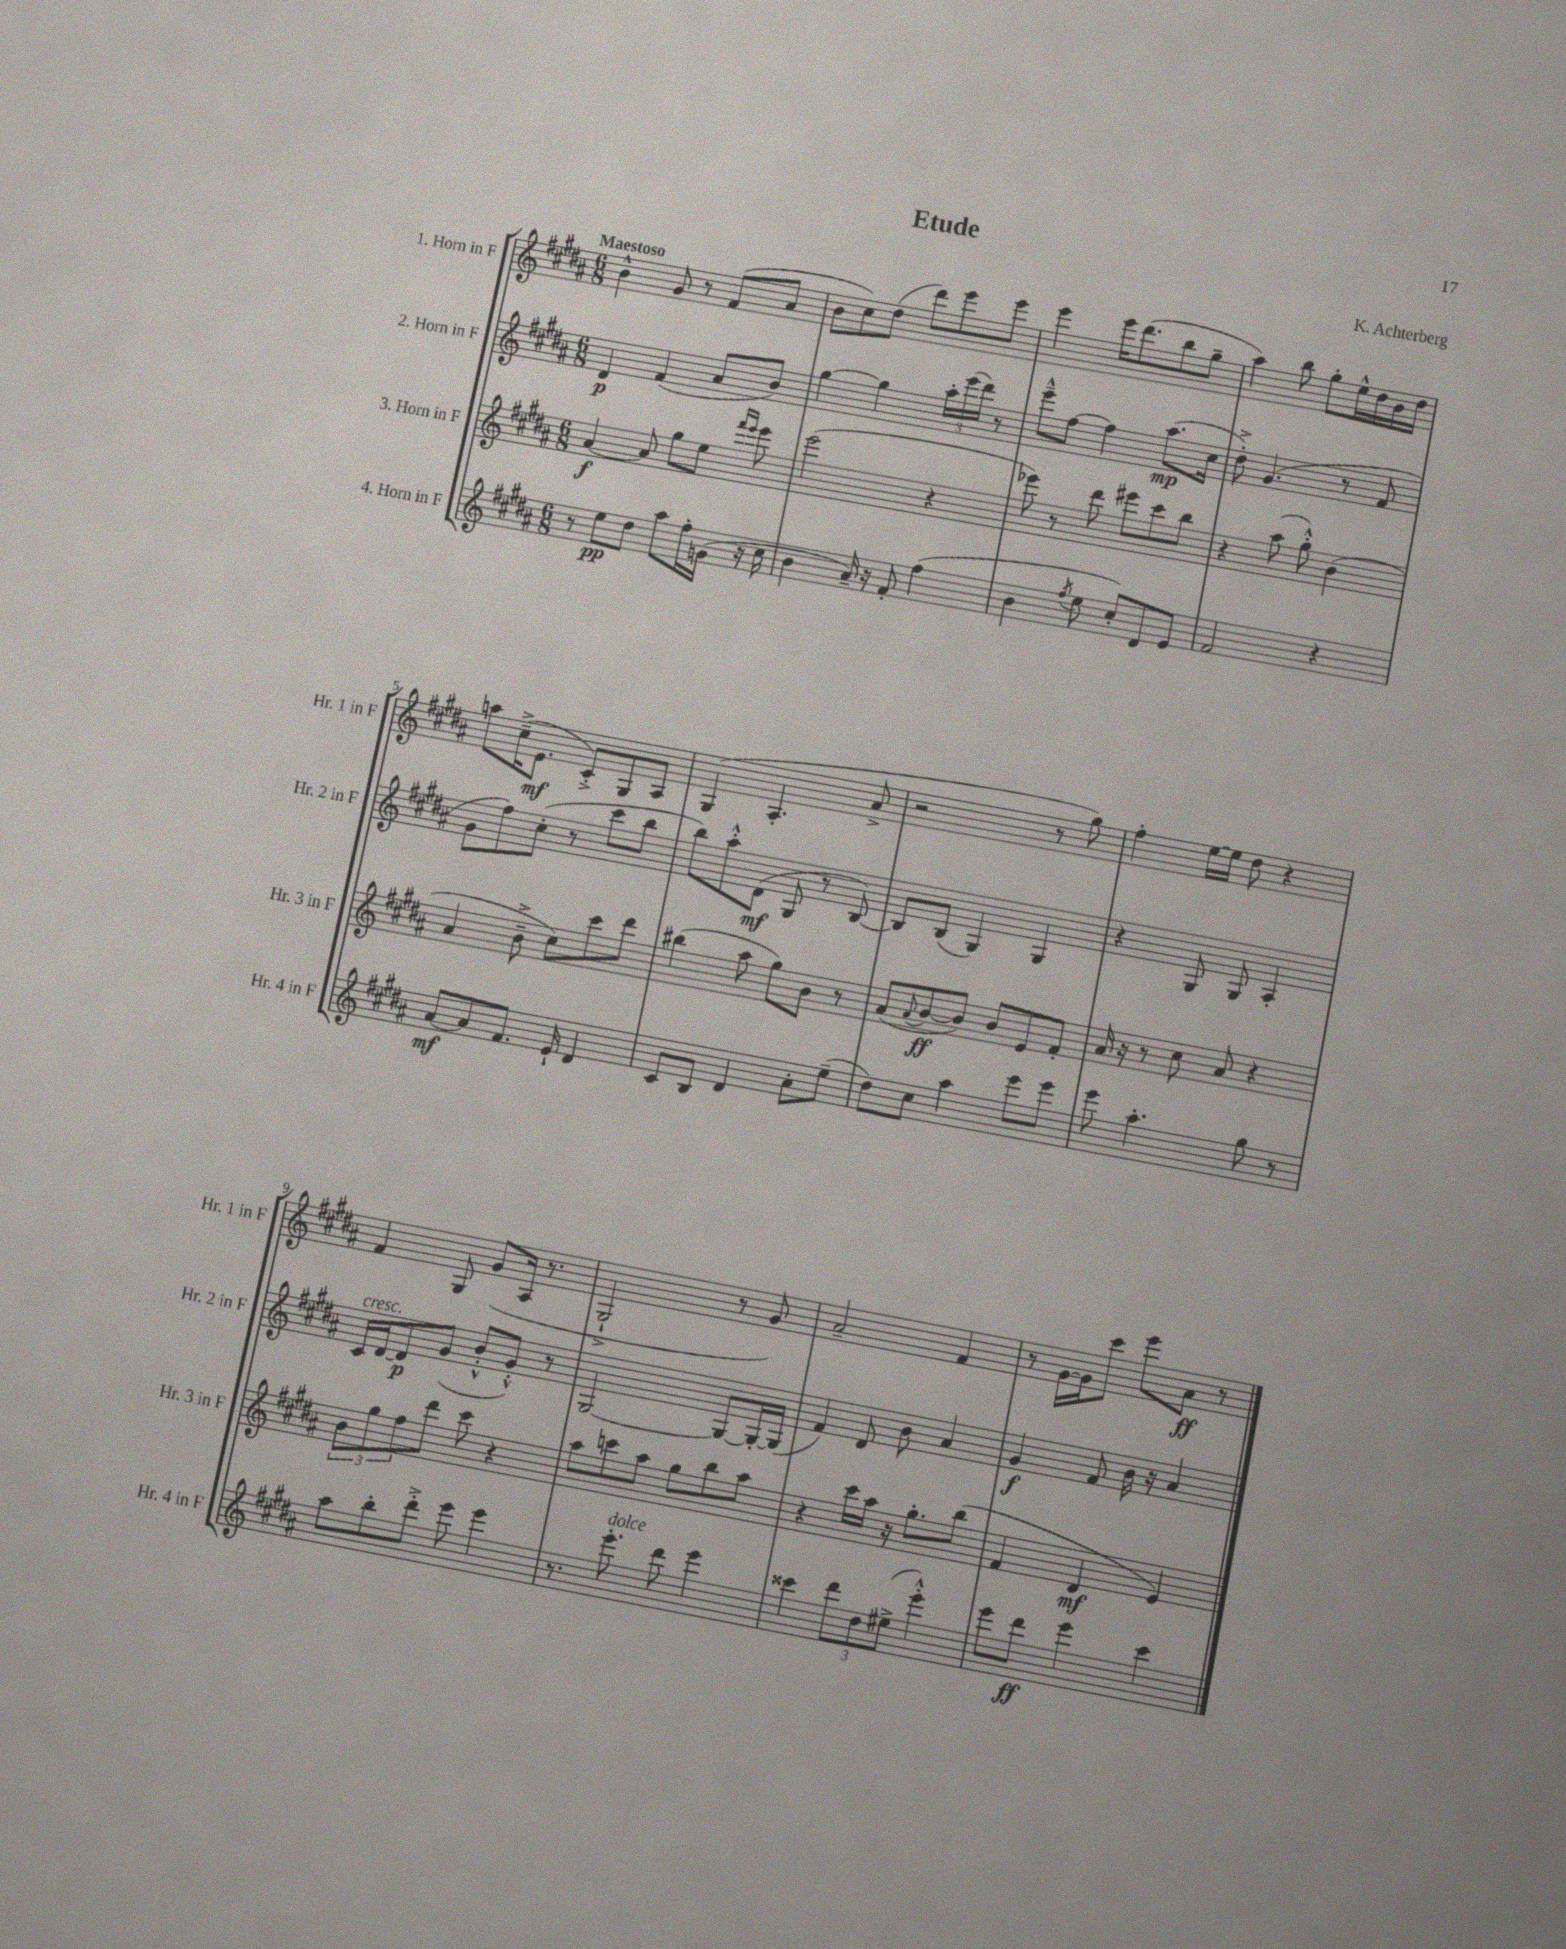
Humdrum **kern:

**kern	**kern	**kern	**kern
*staff4	*staff3	*staff2	*staff1
*clefG2	*clefG2	*clefG2	*clefG2
*k[f#c#g#d#a#]	*k[f#c#g#d#a#]	*k[f#c#g#d#a#]	*k[f#c#g#d#a#]
*M6/8	*M6/8	*M6/8	*M6/8
8r	[4a#	4d#	4b^^
8ee	.	.	.
8dd#	8a#]	(4f#	8g#
8aa#	8gg#	.	8r
16ff#'	8ee	8a#	(8f#
(16g	.	.	.
.	16qqfff#	.	.
.	16qqeee	.	.
16r	8eee	8b)	8a#
16cc#	.	.	.
=	=	=	=
4b	(2eee	[4gg#	8b
.	.	.	8cc#)
16a#~)	.	4gg#]	(8dd#
16r	.	.	.
8f#'	.	.	8ddd#)
(4ff#	4r	24aa#'	8eee
.	.	(24eee	.
.	.	24ddd#)	.
.	.	8r	8eee
=	=	=	=
4b	8eee-)	8eee~^^	4eee
.	8r	[8ff#	.
8qff#	.	.	.
8ee	8ddd#	4ff#]	16eee
.	.	.	(8.ddd#
8cc#')	8eee#	.	.
8d#	8ccc#	(8.aa#	8bb
8e	8bb	.	8gg#~
.	.	16cc#	.
=	=	=	=
2f#	4r	8dd#'^)	4aa#)
.	.	(4.g#	.
.	(8aa#	.	8bb
.	8gg#'^^)	.	8gg#'
4r	(4b	8r	16ee^^
.	.	.	16dd#
.	.	8f#	16b
.	.	.	16dd#
=	=	=	=
[8a#	4a#	8g#	8aa
8a#]	.	8ff#)	(16cc#~^
.	.	.	8.e
8.f#	8b~^	(8cc#'	.
.	8cc#)	8r	8c#'^)
16e`	.	.	.
4d#	8ccc#	8ccc#	8G#
.	8ddd#	8bb	8A#
=	=	=	=
8c#	(4bb#	8bb)	(4G#
8B	.	8aa#'^^	.
4d#	8aa#	(8d#	4.A#'
.	8gg#)	8G#	.
8a#'	8b	8r	.
(8ee~	8r	[8B)	8a#^
=	=	=	=
8dd#)	(8a#	8B]	2r
.	8qqa#	.	.
8cc#	[8b	(8B	.
4aa#	8b])	4G#)	.
.	8b	.	.
8eee	8e	4G#	8r
8eee	8f#'	.	8gg#)
=	=	=	=
8eee	16a#	4r	4ff#'
.	16r	.	.
4.aa#'	8r	.	.
.	8cc#	8G#	[16ee
.	.	.	16ee]
.	8a#	8G#	8dd#
8gg#	4r	4A#'	4r
8r	.	.	.
=	=	=	=
8aa#	12b	16c#	4f#
.	.	[16d#	.
.	12gg#	.	.
8bb'	.	8d#]	.
.	12ff#	.	.
8ddd#'^	8ddd#	(8g#	8G#
8eee	8ccc#	8b'^^	(8g#
4eee	4r	8g#'^^)	16A#
.	.	.	8.r
.	.	8r	.
=	=	=	=
8.r	8aa#	[2G#	2G#`^
.	8ccc	.	.
8.eee'	.	.	.
.	8aa#	.	.
8ddd#	8gg#	.	.
4eee	8bb	8G#_	8r
.	8aa#	16G#'_	8g#)
.	.	(16G#]	.
=	=	=	=
4ccc##	4r	4f#)	2a#~
12ddd#	16ccc#	8d#	.
.	16aa#	.	.
12dd#	.	.	.
.	16r	8b	.
(12ee#^	.	.	.
.	8.gg#'	.	.
4eee'^^)	.	4a#	4f#
.	(8bb	.	.
=	=	=	=
8eee	4f#	4g#	8r
8ddd#	.	.	[16g#
.	.	.	16g#]
4eee	4d#	8f#	8ccc#
.	.	16b	8eee
.	.	16r	.
4ccc#	4e)	4a#	8a#
.	.	.	8r
==	==	==	==
*-	*-	*-	*-
